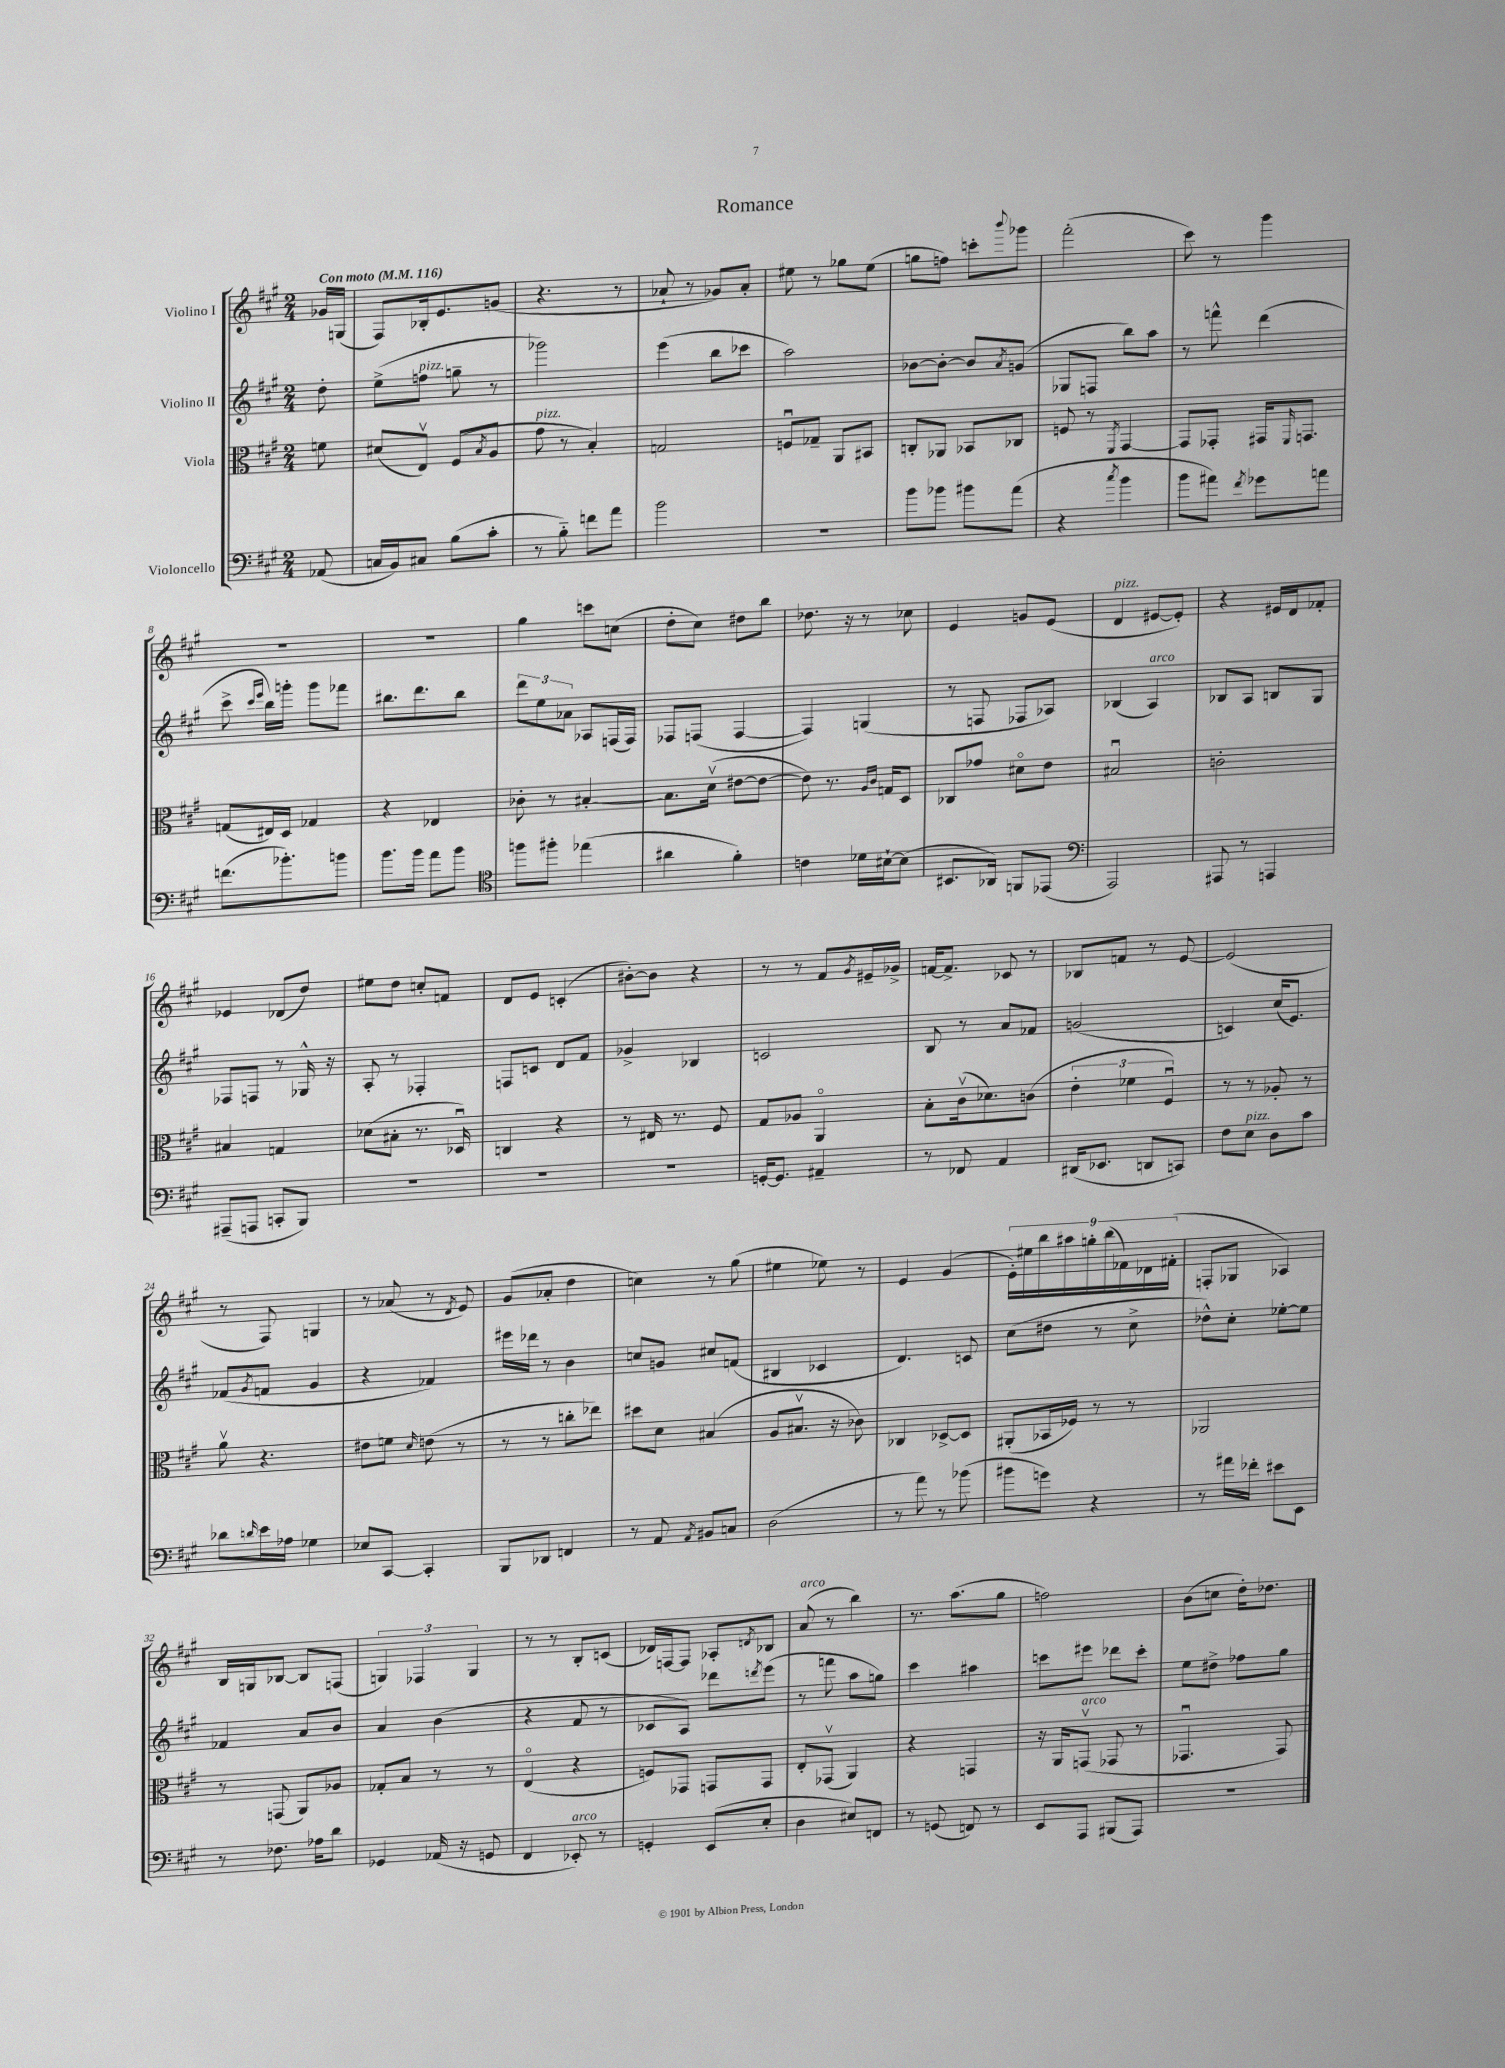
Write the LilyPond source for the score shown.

\header { title = "Romance" }
<<
\new StaffGroup <<
\new Staff = "s0" \with { instrumentName = "Violino I" } {
    \clef treble \key a \major \numericTimeSignature \time 2/4 \partial 8 \tempo "Con moto" 4 = 116
    ges'16 g16( |
    fis8) bes16-. e'8. g'8( |
    r4. r8 |
    aes'8-! r8 ges'8) aes'8-. |
    eis''8 r8 ges''8 eis''8( |
    g''8 f''8) c'''8-. \appoggiatura { b'''8 } ges'''8 |
    fis'''2-.( |
    cis'''8) r8 gis'''4 |
    r2 |
    R2 |
    gis''4 c'''8 c''8( |
    d''8-. cis''8) dis''8 b''8 |
    des''8. r16 r8 ces''8 |
    e'4 g'8 e'8( |
    d'4^\markup { \italic "pizz." } eis'8~ eis'8-.) |
    r4 eis'16 d'16 fes'8-. |
    ees'4 des'8( d''8) |
    eis''8 d''8 c''8-. f'8 |
    d'8 e'8 c'4-.( |
    bis'8~-.) bis'8 r4 |
    r8 r8 fis'8 \acciaccatura { gis'8 } eis'16-- ges'16-> |
    f'16~ f'8.-> ces'8 r8 |
    bes8 f'8 r8 e'8~ |
    e'2( |
    r8 fis8) g4 |
    r8 aes'8( r8 \acciaccatura { d'8 } e'8) |
    gis'8( aes'8-. d''4 |
    c''4) r8 gis''8( |
    eis''4 ees''8) r8 |
    e'4 gis'4( |
    \tuplet 9/8 { e'16-.) eis''16 b''16 ais''16 g''16-. b''16( fes'16) des'16 fis'16-.( } |
    f8-. ges8 aes4) |
    b16 g16 bes8~ bes8 f8( |
    \tuplet 3/2 { g4) fes4 g4 } |
    r8 r8 b8-. c'8( |
    des'16) f16~ f8 aes8-. \acciaccatura { d'8 } bes8 |
    a'8^\markup { \italic "arco" }( r8 b''4) |
    r8. a''8.( gis''8 |
    f''2) |
    b'8( c''8 d''16-.) des''8. \bar "|." |
}
\new Staff = "s1" \with { instrumentName = "Violino II" } {
    \clef treble \key a \major \numericTimeSignature \time 2/4 \partial 8
    d''8-. |
    e''8->( f''8^\markup { \italic "pizz." } g''8-- r8 |
    ges'''2) |
    e'''4( b''8 ces'''8 |
    a''2) |
    bes'8~ bes'8~-. bes'8 \acciaccatura { a'8 } g'8( |
    ges8 f8 b''8) a''8 |
    r8 f'''8-^ d'''4( |
    cis'''8-> \grace { cis'''16 e'''16 } b''16) g'''16-. g'''8 fes'''8 |
    bis''8. d'''8. bis''8 |
    \tuplet 3/2 { d'''8 e''8 aes'8 } aes8 f16( f16) |
    fes8 f8( f4~ |
    f4) g4( |
    r8 f8 fes8 aes8) |
    bes4( a4^\markup { \italic "arco" }) |
    bes8 a8 b8 gis8 |
    fes8 f8 r8 ges16-^ r16 |
    a8-. r8 fes4-. |
    f8 c'8 d'8 fis'8 |
    ges'4-> bes4 |
    c'2 |
    b8 r8 a'8 fes'8 |
    g'2( |
    c'4) cis''16( e'8.) |
    fes'8( \acciaccatura { gis'8 } f'8 gis'4 |
    r4 fes'4) |
    eis'''16 des'''16 r8 b'4 |
    c''8 g'8 cis''8 f'8( |
    bis4 ces'4 |
    d'4.) c'8 |
    cis''8( dis''8 r8 cis''8-> |
    des''8-^) cis''8-. ees''8~-. ees''8 |
    fes'4 a'8 b'8 |
    a'4 b'4( |
    r4 fis'8 r8 |
    ces'8 a8) des'''8 \acciaccatura { d'''8 } e'''8( |
    r8 f'''8 a''8 g''8) |
    cis'''4 ais''4 |
    c'''8 eis'''8 des'''8 c'''8-. |
    e''8 dis''8-> fes''8 gis''8 \bar "|." |
}
\new Staff = "s2" \with { instrumentName = "Viola" } {
    \clef alto \key a \major \numericTimeSignature \time 2/4 \partial 8
    f'8 |
    dis'8( e8\upbow) fis8( \acciaccatura { b8 } a8 |
    gis'8^\markup { \italic "pizz." } r8 b4-.) |
    g2 |
    f8\downbow ges8-- a,8 bis,8 |
    c8-. aes,8 bes,8 ces8 |
    f8 r8 \acciaccatura { fis,8 } gis,4~ |
    gis,8 ges,8-. gis,16 \grace { fis,16 } g,8. |
    g8( eis16) d16 ges4 |
    r4 ees4 |
    ces'8-. r8 bis4~-. |
    bis8. d'16\upbow( eis'8~ eis'8~ |
    eis'8) r8. \grace { a16 cis'16 } g16 d8 |
    ces8 ges'8 dis'8\flageolet e'8 |
    bis2\downbow |
    c'2-. |
    bis4 g4 |
    des'8( bis8-. r8. des16\downbow) |
    c4 r4 |
    r8 eis16 r8. fis8 |
    gis8 aes8 a,4\flageolet |
    b8-. cis'16\upbow( des'8.) c'8( |
    \tuplet 3/2 { e'4-. fes'4 fis4\downbow) } |
    r8 r8 aes8-. r8 |
    a'8\upbow r4. |
    eis'8 f'8 \grace { d'16 } e'8( r8 |
    r8 r8 c''8-. ees''8) |
    dis''8 d'8 bis4( |
    a8 bis8.\upbow r16 ces'8) |
    ces4 des8~-> des8 |
    ais,8-.( bes,16 fes16) r8 r8 |
    aes,2 |
    r8 g,8( a,8) aes8 |
    ges8-. b8 r8 r8 |
    e4\flageolet( r4 |
    f8) ges,8 g,8 g,8 |
    e8-. ges,8\upbow( a,4) |
    r4 g,4 |
    r16 a,16 g,8\upbow^\markup { \italic "arco" }( ges,8 r8 |
    ges,4.\downbow ges,8) \bar "|." |
}
\new Staff = "s3" \with { instrumentName = "Violoncello" } {
    \clef bass \key a \major \numericTimeSignature \time 2/4 \partial 8
    aes,8( |
    c16 b,16) cis8 b8( cis'8-. |
    r8 b8-_) f'8 a'8 |
    b'2 |
    R2 |
    b'8 bes'8 bis'8 a'8( |
    r4 \acciaccatura { cis''8 } b'4 |
    b'8 ais'8) \acciaccatura { fis'8 } ges'8 a'8 |
    f'8.( bes'8.-.) b'8 |
    b'8. b'16 a'8 b'8 |
    \clef tenor f''8 fis''8-. ees''4( |
    ais'4 fis'4-.) |
    c'4 des'16 bis16~-! bis8( |
    bis,8. aes,16) f,8 ees,8( |
    \clef bass a,,2) |
    ais,,8 r8 a,,4 |
    ais,,8--( a,,8 c,8-. b,,8) |
    R2 |
    R2 |
    R2 |
    g,16~-. g,8. ais,4-- |
    r8 fes,8 a,4 |
    dis,16( ees,8. d,8 c,8) |
    fis8 e8^\markup { \italic "pizz." } d8 cis'8 |
    des'8 \grace { d'16 } e'16 aes16 ges4 |
    ees8 cis,8~ cis,4-. |
    b,,8 des,8 f,4 |
    r8 a,8 \acciaccatura { a,8 } bis,8 c8 |
    d2( |
    r8 a'8) r8 bes'8( |
    bis'8 g'8) r4 |
    r8 ais'16 fes'16-. eis'8 e,8 |
    r8 fes8. aes16 d'8 |
    ges,4 aes,16( r16 g,8 |
    fis,4 ees,8-.^\markup { \italic "arco" }) r8 |
    g,4-. e,8( e8-. |
    d4 eis8) f,8 |
    r8 g,8( f,8) r8 |
    e,8 a,,8 bis,,8( a,,8) |
    r2 \bar "|." |
}
>>
>>
